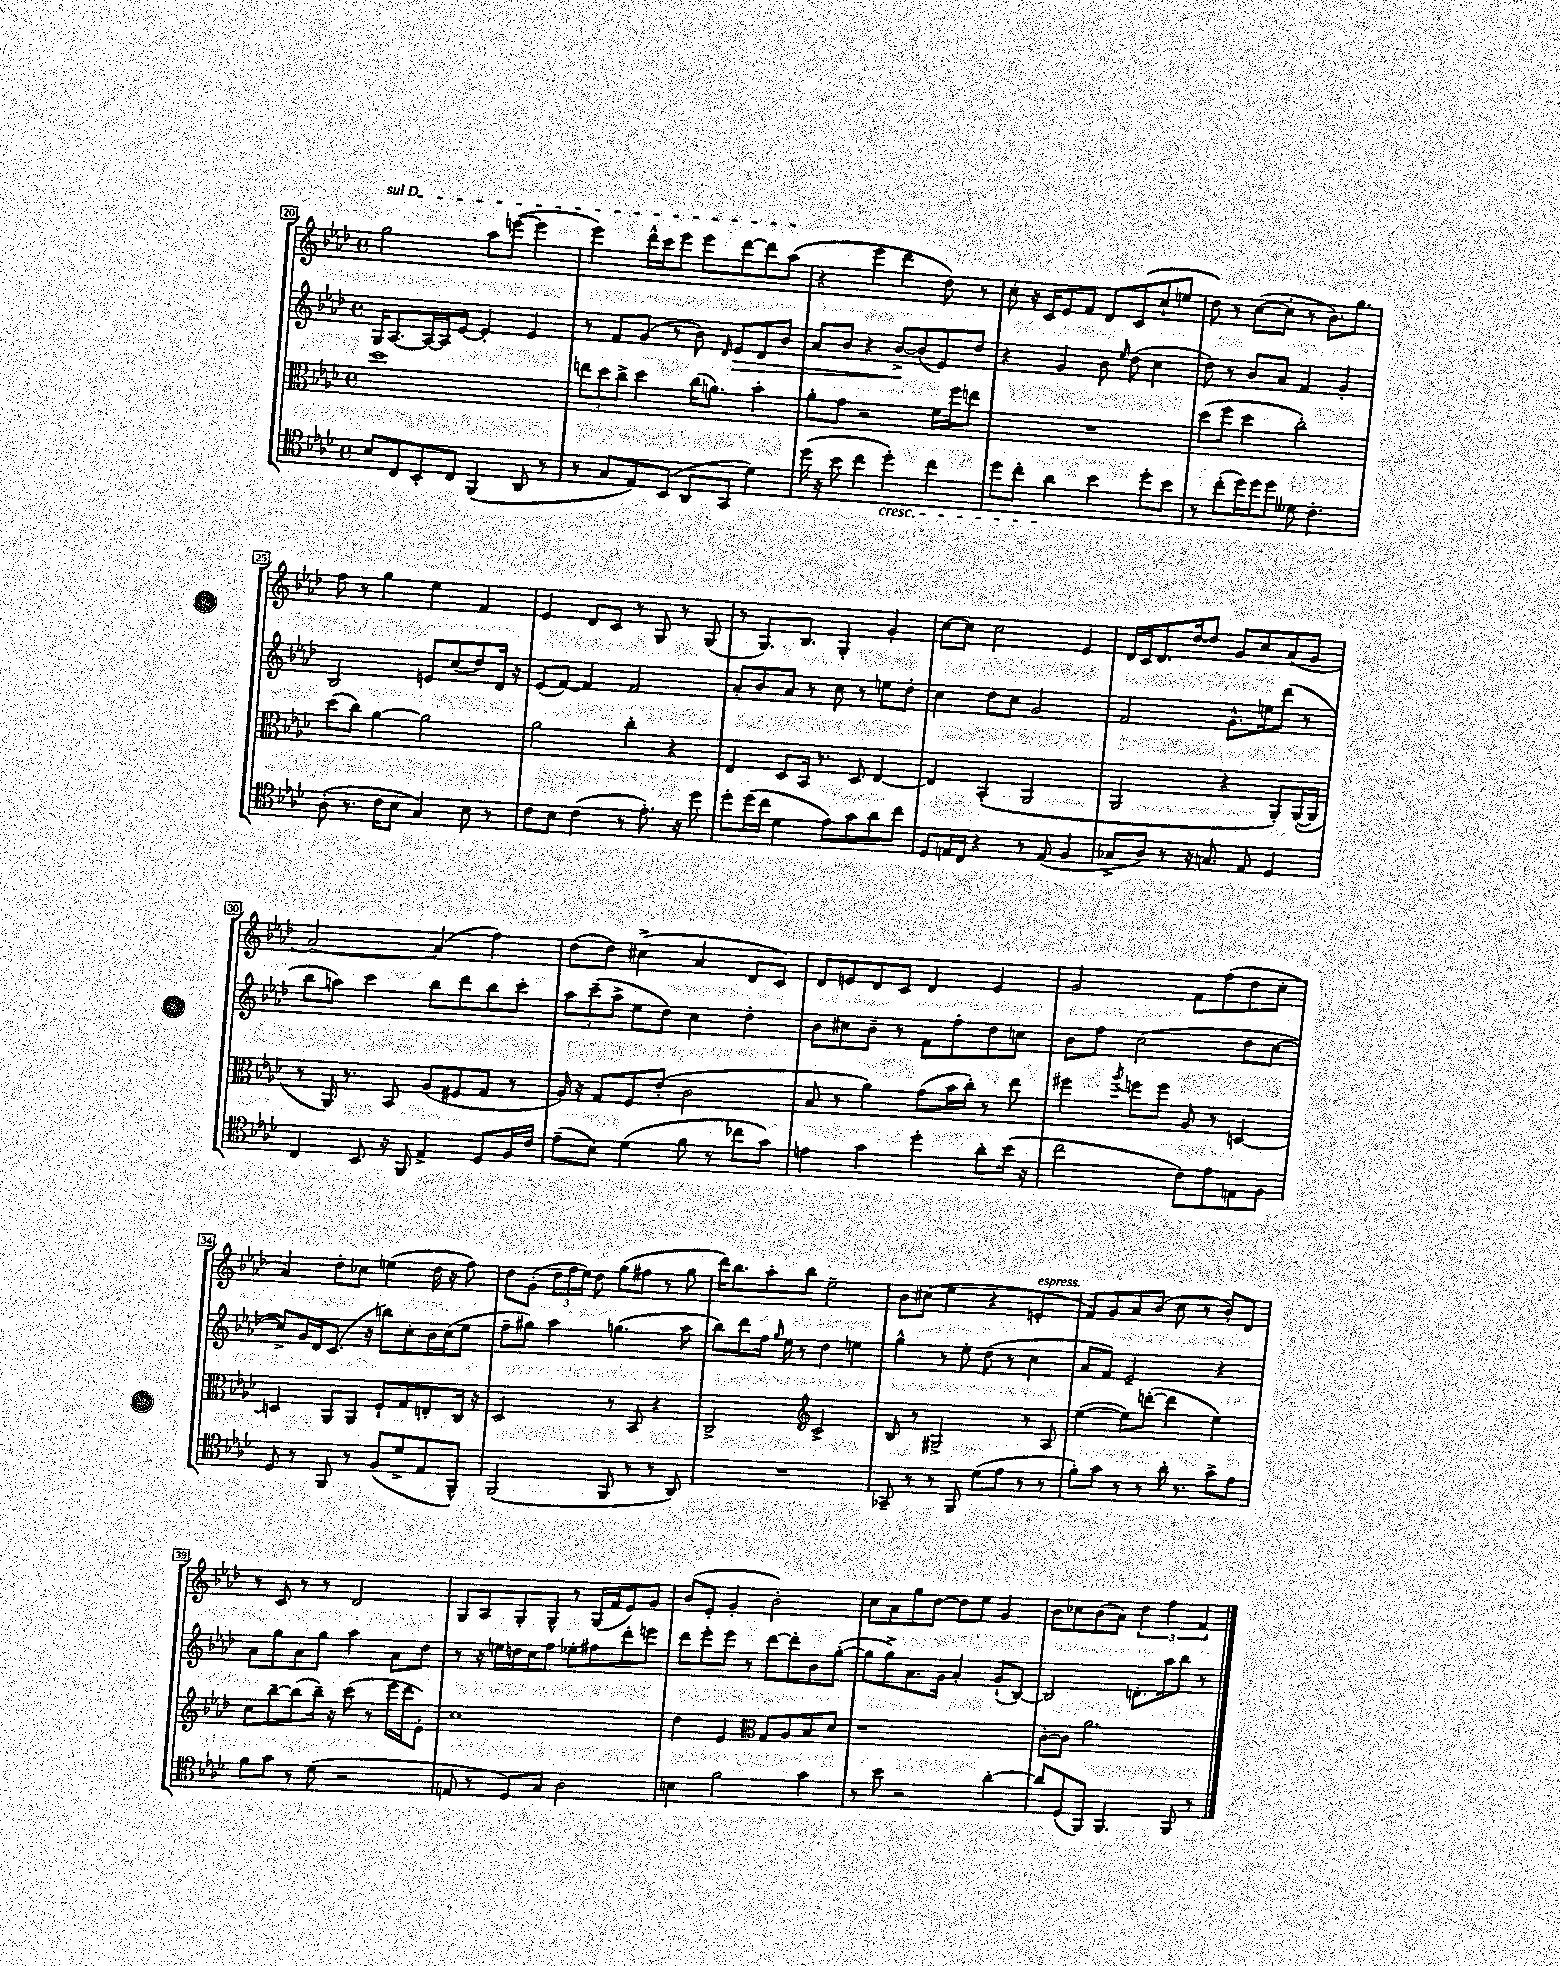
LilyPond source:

<<
\new StaffGroup <<
\new Staff = "s0" {
    \clef treble \key aes \major \defaultTimeSignature \time 4/4
    \autoBeamOff \once \override TextSpanner.bound-details.left.text = \markup { \italic "sul D" } g''2\startTextSpan aes''8[ e'''8]~( e'''4 |
    ees'''4) des'''16[-^ c'''16 ees'''8] ees'''8[ des'''8~ des'''8 aes''8]\stopTextSpan( |
    r4 ees'''4 des'''4 des''8) r8 |
    c''8-. r16 c'16[ ees'8 f'8] des'8[ c'8( c''8-! e''8] |
    des''8) r8 c''8[~( c''8]-. r8 bes'8.[) g''8.] |
    f''8 r8 g''4 ees''4 f'4 |
    ees'4 des'8[ c'8] r8 g8 r8 g8( |
    r8 g8.[) bes8.] g4-. g'4-. |
    c''8[~ c''8] c''2 ees'4 |
    des'16[ c'16 des'8. des''16~ des''8] g'8[ c''8 aes'8( g'8] |
    aes'2~) aes'4( f''4) |
    des''8[( des''8]) cis''4->( aes'4 des'8[ c'8]) |
    des'8[ e'8 des'8 c'8] des'4 e'4 |
    g'2 f'8[ f''8( des''8 c''8]-. |
    aes'4) des''8[-. ces''8] e''4( des''16 r16 f''8) |
    des''8[ g'8]-.( \tuplet 3/2 { des''16[ f''16 ees''16]) } des''8 g''8[( fis''8] r8 g''8 |
    des'''16[) bes''8. aes''8-. bes''8] ees''2-- |
    bes'8[ cis''8]( ees''4 r4 e'4-.^\markup { \italic "espress." } |
    f'8[) g'8 aes'8 bes'8]( c''8 r8 bes'8[-.) des'8] |
    r8 c'8 r8 r8 des'2 |
    g8[ aes8 g8-. g8]-^ r8 g16[( f'16 ees'8) g'8] |
    bes'8[( ees'8]-. g'4-. bes'2-.) |
    c''8[ aes'8 g''8 des''8]~ des''8[ ees''8] g'4 |
    bes'8[ ces''8 bes'8( aes'8]) \tuplet 3/2 { des''4 f''4 f'4 } \bar "|." |
}
\new Staff = "s1" {
    \clef treble \key aes \major \defaultTimeSignature \time 4/4
    \autoBeamOff g16[ aes8.~ aes16~ aes16 ees'8]~ ees'4-. ees'4 |
    r8 f'8[ g'8]( r8 bes'8) \grace { des'16 } ees'8[\> des'8 bes'8] |
    aes'8[ bes'8] r4 bes'8[~->\! bes'8( ees'8) des''8] |
    r4 g'4 bes'8 \grace { ees''16 } des''8( c''4 |
    des''8) r8 bes'8[ aes'8] f'4 g'4-. |
    bes2 e'8[ c''8( des''8) des'16] r16 |
    ees'8[( f'8]~) f'4 f'2 |
    aes'8[-. bes'8 aes'8] r8 c''8 r8 e''8[ des''8]-. |
    c''4 des''8[ c''8] g'2 |
    f'2 g'8.[-^ e''16 des'''8]( r8 |
    bes''8[ a''8]) c'''4 bes''8[ des'''8 bes''8 c'''8]-. |
    \tuplet 3/2 { aes''8[ c'''8--( aes''8]-> } ees''8[ des''8]) c''4 des''4-. |
    bes'8[ cis''8 bes'8]-- r8 f'8[ f''8-. des''8 c''8] |
    bes'8[ f''8] c''2( des''8[ c''8]~ |
    c''8[->) g'16 des'16 c'8.]( r16 b''8[) c''8-. bes'16 c''16( ees''8] |
    f''8[-- gis''8]) aes''4 g''4.( aes''8 |
    bes''8[) des'''8 f''16] \grace { g''16 } ees''16 r8 des''4 e''4 |
    g''4-^ r8 ees''8-. des''8( r8 c''4 |
    aes'8[ f'8]) ees'2-- r4 |
    aes'8[ g''8 aes'8 g''8] aes''4 aes'8[ des''8] |
    r8 r16 e''16[ d''16 c''16 f''8] ees''8[-. fis''8 des'''8-. e'''8] |
    des'''8[ ees'''8-. ees'''8] r8 des'''8[~ des'''8-. bes'8 g''8]~-.( |
    g''8[ g''8->) aes'8. g'16] aes'4-. g'8[-!( bes8]~) |
    bes2 d'8.[-. aes''16 bes''8] r8 \bar "|." |
}
\new Staff = "s2" {
    \clef alto \key aes \major \defaultTimeSignature \time 4/4
    \autoBeamOff des''1 |
    \tuplet 3/2 { e''8[ des''8 c''8]-> } des''4 c''16[( a'8.]) bes'4-. |
    aes'8[-. g'8] r2 f'16[ f''16 e''8] |
    R1 |
    des''8[( f''8] des''4 c''2-.) |
    des''8[( c''8]) aes'4~ aes'2 |
    aes'2 c''4-. r4 |
    ees4 des8[ bes,16] r8. des8 ees4~ |
    ees4 bes,4-.( aes,2 |
    aes,2 r4 aes,8[-.) aes,16~-.( aes,16] |
    r8 aes,16) r8. bes,8 aes8[( fis8 g8] r8 |
    aes16) r16 g8[ f8 ees'8]-.( c'2 |
    bes8 r8 aes'4) g'8[( bes'16 c''16]-.) r8 ees''8 |
    fis''4 \acciaccatura { aes''8 } f''8[ f''8] aes8 r8 d4~ |
    d4 aes,8[ aes,8] f8[-! g8 e8-. c16] r16 |
    des2 r8 bes,8 r4 |
    c2-> \clef treble c'2-> |
    bes8 r8 gis2-> r8 aes8 |
    ees''4~( ees''8[) d'''8]~-.( d'''4 ees''4) |
    c''8[ bes''8~-- bes''8( bes''16]--) r16 c'''8( r8 ees'''16[ des'''16 ees'8]-.) |
    c''1 |
    des''4 ees'4 \clef alto g8[ aes8 bes8 des'8] |
    r1 |
    c'8[~-. c'8] aes'2. \bar "|." |
}
\new Staff = "s3" {
    \clef tenor \key aes \major \defaultTimeSignature \time 4/4
    \autoBeamOff bes8[ c8 bes,8-. c8] f,4( aes,8 r8 |
    r8 g8[ ees8) bes,8]( aes,8[ g,8] des'4) |
    des''16( r16 bes'8 c''4 des''4-.\cresc) c''4 |
    des''8[ c''8]-. aes'4\! bes'4 des''8[-. bes'8] |
    r8 c''8[-.( des''16) des''16 des''8] deses'8 c'4.-. |
    aes8-.( r8. c'16[ bes8] g4) bes8 r8 |
    c'8[ bes8] c'4( r8 ees'8.-.) r16 des''8 |
    des''8[-. des''16( c''16] des'4 ees'8[) g'8 aes'8 c''8] |
    des8[ e16 c16] r4 r8 e8( f4 |
    ges8[-> aes8]) r8 r16 g8. ees8 des4 |
    c4 bes,8 r16 f,16 ees4-> des8[ f16 c'16] |
    ees'8[--( bes8]) des'4( f'8 r8 ces''8[ g'8]) |
    e'4 g'4 des''4-. aes'8[-. bes'16]( r16 |
    c''2 c'8[) ees'8 e8 f8] |
    des8 r8 f,8 r8 f8[( des'8-> ees8 f,8]-^) |
    f,2( f,8 r8 r8 aes,8) |
    R1 |
    ges,8-- r8 r8 f,8 des'8[( ees'8] r8 r8 |
    f'8[-.) g'8] r8 r8 aes'16-. r8. g'8[-> ees'8] |
    f'8[ g'8] r8 des'8( r2 |
    e8 r8 des8[) g8] aes2 |
    b4 f'2 g'4 |
    r8 bes'8 r2 aes'4~-. |
    aes'8[ des8( f,8]) f,4. f,8 r8 \bar "|." |
}
>>
>>
\layout { \context { \Score currentBarNumber = #20 \override BarNumber.stencil = #(make-stencil-boxer 0.1 0.3 ly:text-interface::print) } }
